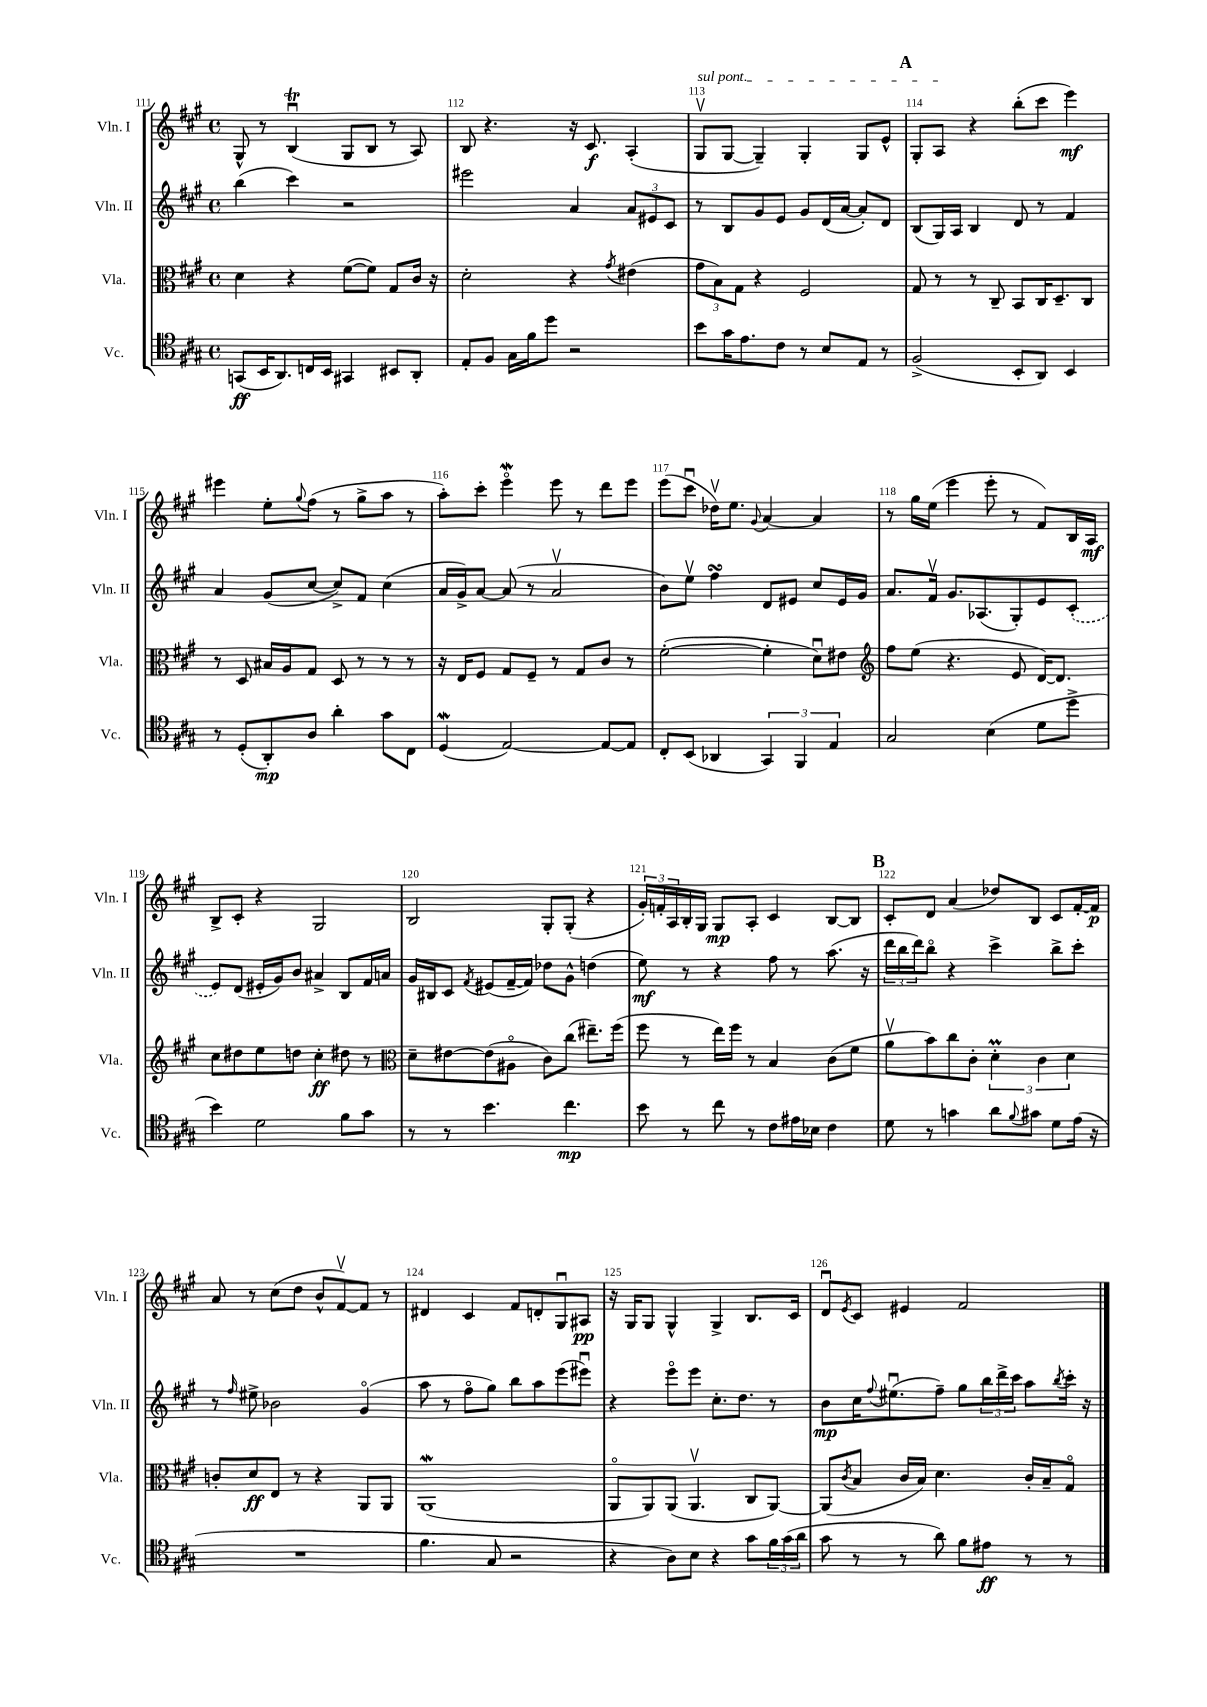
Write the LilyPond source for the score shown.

<<
\new StaffGroup <<
\new Staff = "s0" \with { instrumentName = "Vln. I" shortInstrumentName = "Vln. I" } {
    \clef treble \key a \major \defaultTimeSignature \time 4/4
    gis8-^ r8 b4\downbow\trill( gis8 b8 r8 a8) |
    b8 r4. r16 cis'8.\f a4-.( |
    \once \override TextSpanner.bound-details.left.text = \markup { \italic "sul pont." } gis8\upbow\startTextSpan gis8~ gis4--) gis4-. gis8 e'8-^ |
    \mark \markup { \bold "A" } gis8-. a8\stopTextSpan r4 b''8-.( cis'''8 e'''4\mf) |
    eis'''4 e''8-. \appoggiatura { gis''8 } fis''8( r8 gis''8-> a''8 r8 |
    a''8-.) cis'''8-. e'''4\flageolet\mordent e'''8 r8 d'''8 e'''8 |
    e'''8( cis'''8\downbow des''16\upbow) e''8. \appoggiatura { gis'8 } a'4~ a'4 |
    r8 gis''16 e''16( e'''4 e'''8-. r8 fis'8) b16 a16\mf |
    b8-> cis'8-. r4 gis2 |
    b2 gis8-. gis8-.( r4 |
    \tuplet 3/2 { gis'16-.) f'16-. a16 } b16-. gis16 gis8\mp a8-. cis'4 b8~ b8 |
    \mark \markup { \bold "B" } cis'8-. d'8 a'4( des''8) b8 cis'8 fis'16~-. fis'16\p |
    a'8 r8 cis''8( d''8 b'8-^ fis'8~\upbow) fis'8 r8 |
    dis'4 cis'4 fis'8 d'8-. gis8\downbow ais8\pp |
    r16 gis16 gis8 gis4-^ gis4-> b8. cis'16 |
    d'8\downbow \acciaccatura { e'8 } cis'8 eis'4 fis'2 \bar "|." |
}
\new Staff = "s1" \with { instrumentName = "Vln. II" shortInstrumentName = "Vln. II" } {
    \clef treble \key a \major \defaultTimeSignature \time 4/4
    b''4( cis'''4) r2 |
    eis'''2 a'4 \tuplet 3/2 { a'8 eis'8 cis'8 } |
    r8 b8 gis'8 e'8 gis'8 d'16( a'16~ a'8-.) d'8 |
    \mark \markup { \bold "A" } b8( gis16) a16 b4 d'8 r8 fis'4 |
    a'4 gis'8( cis''8~ cis''8->) fis'8 cis''4( |
    a'16 gis'16->) a'8~ a'8( r8 a'2\upbow |
    b'8) e''8\upbow fis''4\turn d'8 eis'8 cis''8 eis'16 gis'16 |
    a'8. fis'16\upbow gis'8. aes8.( gis8-.) e'8 \once \slurDashed cis'8-.( |
    e'8) d'8( eis'16-. gis'16) b'8 ais'4-> b8 fis'16 a'16 |
    gis'16 bis16 cis'8 \acciaccatura { fis'8 } eis'8( fis'16~-- fis'16) des''8 gis'8-^ d''4( |
    e''8\mf) r8 r4 fis''8 r8 a''8.( r16 |
    \mark \markup { \bold "B" } \tuplet 3/2 { d'''16 b''16 d'''16) } b''8\flageolet r4 cis'''4-> b''8-> cis'''8-. |
    r8 \grace { fis''16 } eis''8-> bes'2 gis'4\flageolet( |
    a''8 r8 fis''8\flageolet gis''8) b''8 a''8 e'''8( eis'''8\downbow) |
    r4 e'''8\flageolet e'''8 cis''8.-. d''8. r8 |
    b'8\mp cis''16 \appoggiatura { fis''8 } eis''8.\downbow( fis''8--) gis''8 \tuplet 3/2 { b''16 d'''16-> cis'''16 } a''8 \acciaccatura { b''8 } cis'''16-. r16 \bar "|." |
}
\new Staff = "s2" \with { instrumentName = "Vla." shortInstrumentName = "Vla." } {
    \clef alto \key a \major \defaultTimeSignature \time 4/4
    d'4 r4 fis'8~( fis'8) gis8 cis'16 r16 |
    d'2-. r4 \acciaccatura { gis'8 } eis'4( |
    \tuplet 3/2 { gis'8 b8) gis8 } r4 fis2 |
    \mark \markup { \bold "A" } gis8 r8 r8 cis8-- b,8 cis16 d8.-- cis8 |
    r8 d8 bis16 a16 gis8 d8 r8 r8 r8 |
    r16 e16 fis8 gis8 fis8-- r8 gis8 cis'8 r8 |
    fis'2~-.( fis'4-. d'8\downbow) eis'8 |
    \clef treble fis''8 e''8( r4. e'8 d'16~) d'8. |
    cis''8 dis''8 e''8 d''8 cis''4-.\ff dis''8 r8 |
    \clef alto d'8-- eis'8~ eis'8( ais8\flageolet cis'8) cis''8( eis''8.--) fis''16( |
    fis''8 r8 e''16) fis''16 r8 b4 cis'8( fis'8 |
    \mark \markup { \bold "B" } a'8\upbow b'8) cis''8 cis'8-. \tuplet 3/2 { d'4-.\prall cis'4 d'4 } |
    c'8-. d'8\ff e8 r8 r4 a,8 a,8 |
    a,1\mordent( |
    a,8\flageolet a,8) a,8( a,4.\upbow cis8 a,8~) |
    a,8( \acciaccatura { cis'8 } b8 cis'16 b16) d'4. cis'16-. b16-- gis8\flageolet \bar "|." |
}
\new Staff = "s3" \with { instrumentName = "Vc." shortInstrumentName = "Vc." } {
    \clef tenor \key a \major \defaultTimeSignature \time 4/4
    g,8\ff( b,16 a,8.) c16 b,16 gis,4 bis,8 a,8-. |
    e8-. fis8 gis16 fis'16 d''8 r2 |
    b'8 gis'16 e'8. cis'8 r8 b8 e8 r8 |
    \mark \markup { \bold "A" } fis2->( b,8-. a,8) b,4 |
    r8 d8-.( a,8-.\mp) a8 a'4-. gis'8 cis8 |
    d4\mordent( e2~) e8~ e8 |
    cis8-. b,8( aes,4 \tuplet 3/2 { gis,4) fis,4 e4 } |
    gis2 b4( d'8 d''8-> |
    b'4) d'2 fis'8 gis'8 |
    r8 r8 b'4. cis''4.\mp |
    b'8 r8 cis''8 r8 cis'8 eis'16 bes16 cis'4 |
    \mark \markup { \bold "B" } d'8 r8 g'4 a'8 \appoggiatura { fis'8 } gis'8 d'8 e'16( r16 |
    R1 |
    fis'4. gis8 r2 |
    r4 a8) b8 r4 gis'8 \tuplet 3/2 { fis'16 gis'16( a'16 } |
    gis'8 r8 r8 a'8) fis'8 eis'8\ff r8 r8 \bar "|." |
}
>>
>>
\layout { \context { \Score currentBarNumber = #111 \override BarNumber.break-visibility = ##(#f #t #t) barNumberVisibility = #all-bar-numbers-visible } }
